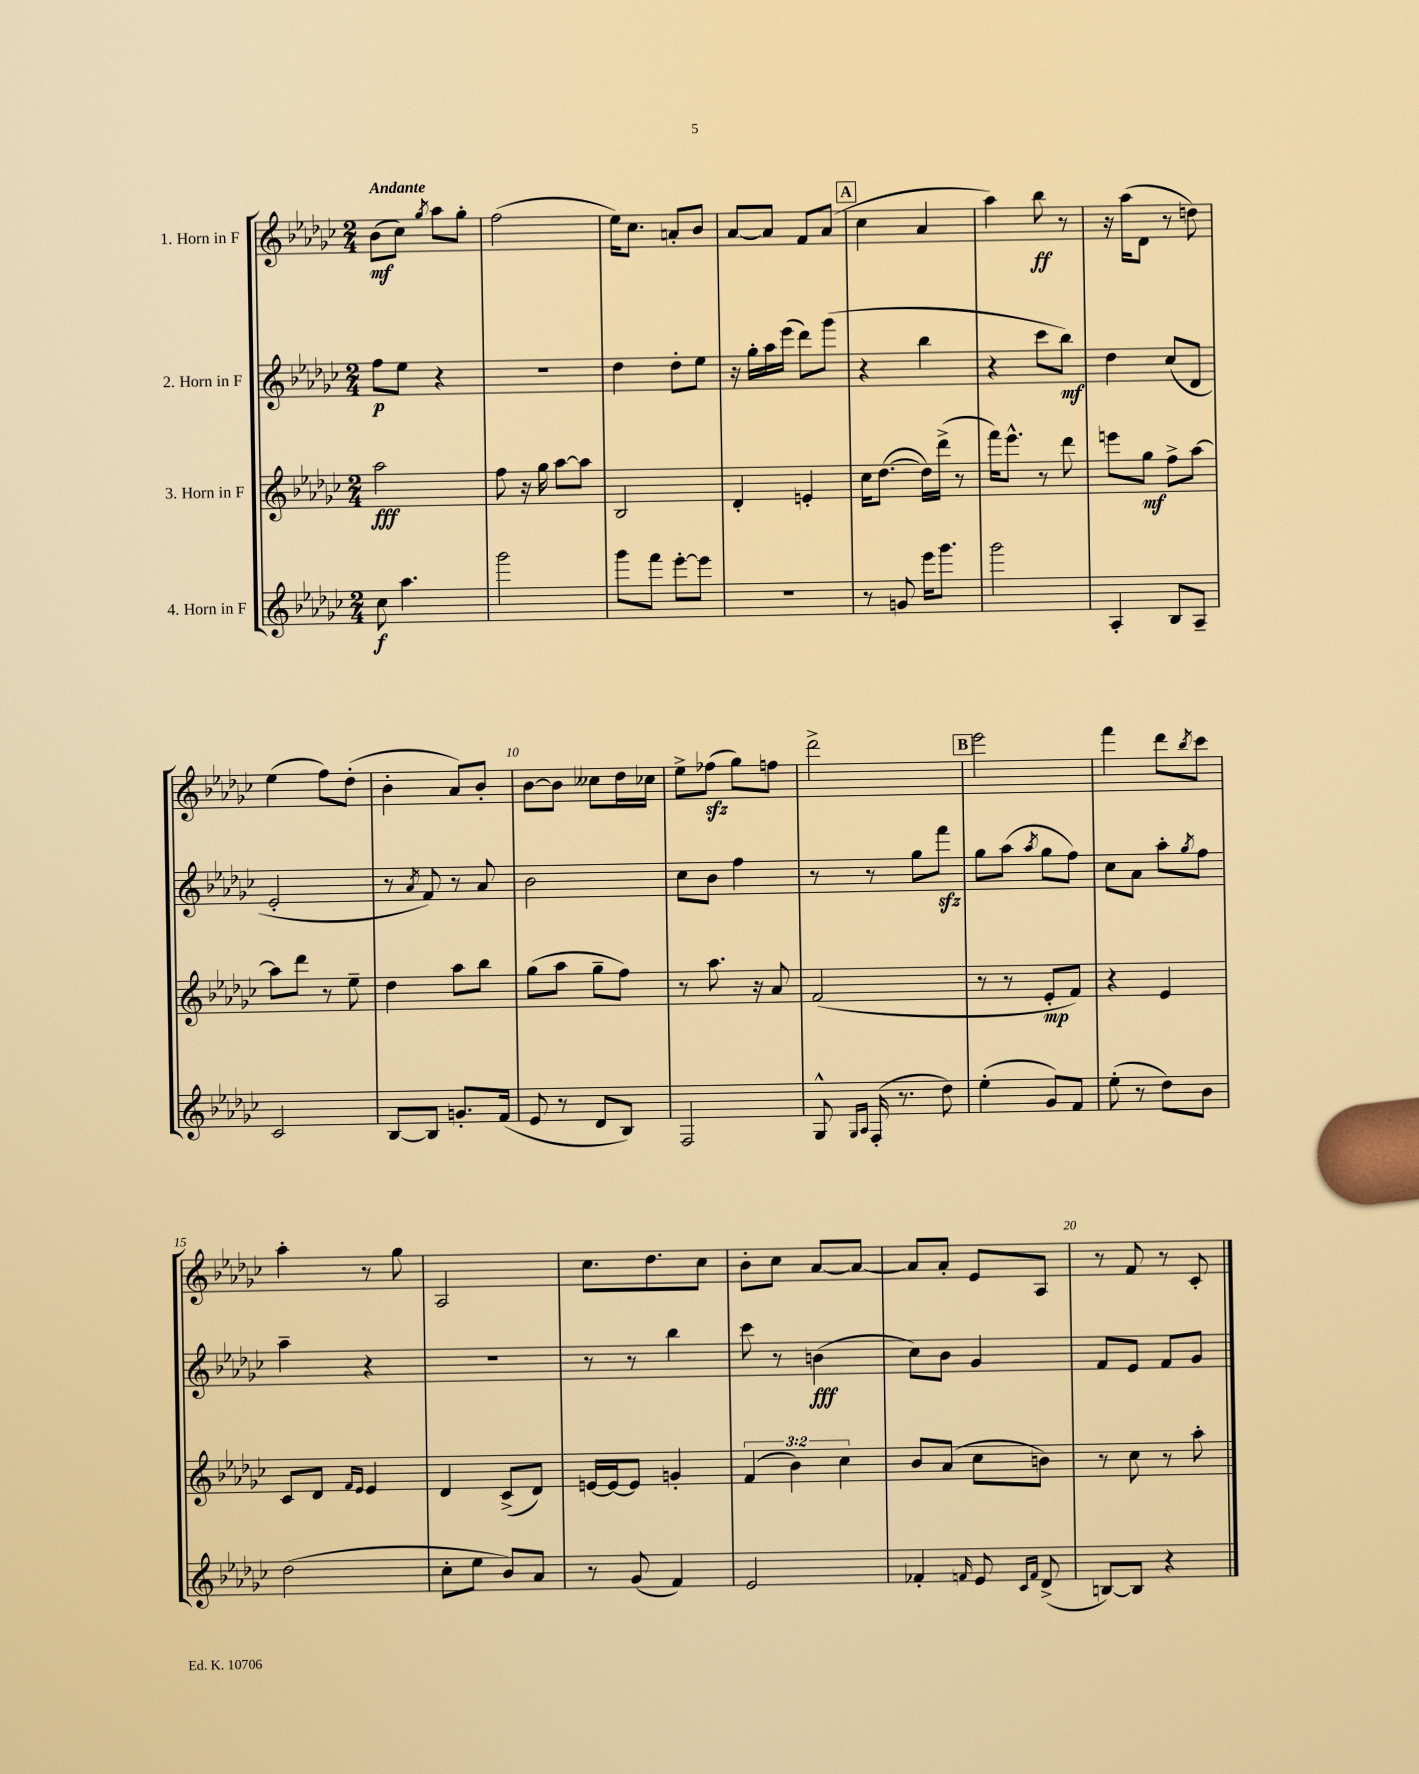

**kern	**dynam	**kern	**dynam	**kern	**dynam	**kern	**dynam
*part4	*part4	*part3	*part3	*part2	*part2	*part1	*part1
*staff4	*staff4	*staff3	*staff3	*staff2	*staff2	*staff1	*staff1
*I"4. Horn in F	*	*I"3. Horn in F	*	*I"2. Horn in F	*	*I"1. Horn in F	*
*clefG2	*	*clefG2	*	*clefG2	*	*clefG2	*
*k[b-e-a-d-g-c-]	*	*k[b-e-a-d-g-c-]	*	*k[b-e-a-d-g-c-]	*	*k[b-e-a-d-g-c-]	*
*M2/4	*	*M2/4	*	*M2/4	*	*M2/4	*
=1	=1	=1	=1	=1	=1	=1	=1
!	!	!	!	!	!	!LO:TX:a:B:t=Andante	!
8cc-\	f	2aa-\	fff	8ff\L	p	(8b-\L	mf
4.aa-\	.	.	.	8ee-\J	.	8cc-\J)	.
.	.	.	.	.	.	8qgg-/	.
.	.	.	.	4r	.	8aa-\L	.
.	.	.	.	.	.	8gg-'\J	.
=2	=2	=2	=2	=2	=2	=2	=2
2ggg-\	.	8ff\	.	2r	.	(2ff\	.
.	.	16r	.	.	.	.	.
.	.	16gg-\	.	.	.	.	.
.	.	[8aa-\L	.	.	.	.	.
.	.	8aa-\J]	.	.	.	.	.
=3	=3	=3	=3	=3	=3	=3	=3
8ggg-\L	.	2B-/	.	4dd-\	.	16ee-\KL)	.
.	.	.	.	.	.	8.cc-\J	.
8fff\J	.	.	.	.	.	.	.
[8eee-'\L	.	.	.	8dd-'\L	.	8an'/L	.
8eee-\J]	.	.	.	8ee-\J	.	8b-/J	.
=4	=4	=4	=4	=4	=4	=4	=4
2r	.	4d-'/	.	16r	.	[8a-/L	.
.	.	.	.	16gg-'\LL	.	.	.
.	.	.	.	16aa-\	.	8a-/J]	.
.	.	.	.	(16eee-\JJ	.	.	.
.	.	4en'/	.	8ddd-\L)	.	8f/L	.
.	.	.	.	(8ggg-\J	.	(8a-/J	.
!!LO:REH:place=s1:t=A
=5	=5	=5	=5	=5	=5	=5	=5
8r	.	16cc-\KL	.	4r	.	4cc-\	.
.	.	([8.dd-\J	.	.	.	.	.
8gn/	.	.	.	.	.	.	.
16eee-\KL	.	16dd-\LL])	.	4bb-\	.	4a-/	.
8.ggg-\J	.	(16ddd-^\JJ	.	.	.	.	.
.	.	8r	.	.	.	.	.
=6	=6	=6	=6	=6	=6	=6	=6
2ggg-\	.	16fff\KL)	.	4r	.	4aa-\)	.
.	.	8.eee-^^\J	.	.	.	.	.
.	.	8r	.	8ccc-\L	.	8bb-\	ff
.	.	8ddd-\	.	8bb-\J)	mf	8r	.
=7	=7	=7	=7	=7	=7	=7	=7
4A-'/	.	8eeen\L	.	4dd-\	.	16r	.
.	.	.	.	.	.	(16aa-\KL	.
.	.	8gg-\J	mf	.	.	8d-\J	.
8B-/L	.	8ff^\L	.	(8cc-/L	.	8r	.
8A-~/J	.	[8aa-\J	.	8d-/J	.	8ddn\)	.
!!LO:LB:g=z
=8	=8	=8	=8	=8	=8	=8	=8
2c-/	.	8aa-\L]	.	2e-'/	.	(4ee-\	.
.	.	8ddd-\J	.	.	.	.	.
.	.	8r	.	.	.	8ff\L)	.
.	.	8ee-~\	.	.	.	(8dd-'\J	.
=9	=9	=9	=9	=9	=9	=9	=9
[8B-/L	.	4dd-\	.	8r	.	4b-'\	.
.	.	.	.	8qa-/	.	.	.
8B-/J]	.	.	.	8f/)	.	.	.
8.gn'/L	.	8aa-\L	.	8r	.	8a-/L)	.
.	.	8bb-\J	.	8a-/	.	8b-'/J	.
(16f/Jk	.	.	.	.	.	.	.
=10	=10	=10	=10	=10	=10	=10	=10
8e-/	.	(8gg-\L	.	2b-\	.	[8b-\L	.
8r	.	8aa-\J	.	.	.	8b-\J]	.
8d-/L	.	8gg-~\L	.	.	.	8cc--X\L	.
8B-/J)	.	8ff\J)	.	.	.	16dd-\L	.
.	.	.	.	.	.	16cc-X\JJ	.
=11	=11	=11	=11	=11	=11	=11	=11
2F/	.	8r	.	8cc-\L	.	8ee-^\L	.
.	.	8.aa-\	.	8b-\J	.	(8ff-Xzz\J	.
.	.	.	.	4ff\	.	8gg-\L)	.
.	.	16r	.	.	.	.	.
.	.	8a-/	.	.	.	8ffn\J	.
=12	=12	=12	=12	=12	=12	=12	=12
8G-^^/	.	(2f/	.	8r	.	2ddd-^\	.
16qqG-/LL	.	.	.	.	.	.	.
16qqA-/JJ	.	.	.	.	.	.	.
(16F'/	.	.	.	8r	.	.	.
8.r	.	.	.	.	.	.	.
.	.	.	.	8gg-\L	.	.	.
8dd-\)	.	.	.	8fffzz\J	.	.	.
!!LO:REH:place=s1:t=B
=13	=13	=13	=13	=13	=13	=13	=13
(4ee-'\	.	8r	.	8gg-\L	.	2eee-\	.
.	.	8r	.	(8aa-\J	.	.	.
.	.	.	.	8qaa-/	.	.	.
8g-/L)	.	8e-'/L	mp	8gg-\L	.	.	.
8f/J	.	8f/J)	.	8ff\J)	.	.	.
=14	=14	=14	=14	=14	=14	=14	=14
(8ee-'\	.	4r	.	8cc-\L	.	4fff\	.
8r	.	.	.	8a-\J	.	.	.
8dd-\L)	.	4e-/	.	8aa-'\L	.	8ddd-\L	.
.	.	.	.	8qgg-/	.	8qbb-/	.
8b-\J	.	.	.	8ff\J	.	8ccc-\J	.
!!LO:LB:g=z
=15	=15	=15	=15	=15	=15	=15	=15
(2dd-\	.	8c-/L	.	4aa-~\	.	4aa-'\	.
.	.	8d-/J	.	.	.	.	.
.	.	16qqf/LL	.	.	.	.	.
.	.	16qqe-/JJ	.	.	.	.	.
.	.	4e-/	.	4r	.	8r	.
.	.	.	.	.	.	8gg-\	.
=16	=16	=16	=16	=16	=16	=16	=16
8cc-'\L	.	4d-/	.	2r	.	2A-/	.
8ee-\J	.	.	.	.	.	.	.
8b-/L)	.	(8c-^/L	.	.	.	.	.
8a-/J	.	8d-/J)	.	.	.	.	.
=17	=17	=17	=17	=17	=17	=17	=17
8r	.	[16en/LL	.	8r	.	8.cc-\L	.
.	.	16e/J_	.	.	.	.	.
(8g-/	.	8e/J]	.	8r	.	.	.
.	.	.	.	.	.	8.dd-\	.
4f/)	.	4gn'/	.	4bb-\	.	.	.
.	.	.	.	.	.	8cc-\J	.
=18	=18	=18	=18	=18	=18	=18	=18
2e-/	.	(6f/	.	8ccc-\	.	8b-'\L	.
.	.	.	.	8r	.	8cc-\J	.
.	.	6b-\)	.	.	.	.	.
.	.	.	.	(4bn\	fff	[8a-/L	.
.	.	6cc-\	.	.	.	.	.
.	.	.	.	.	.	8a-/J_	.
=19	=19	=19	=19	=19	=19	=19	=19
4f-X'/	.	8b-/L	.	8cc-\L)	.	8a-/L]	.
.	.	(8a-/J	.	8b-\J	.	8a-'/J	.
16qqfn/	.	.	.	.	.	.	.
8e-/	.	8cc-\L	.	4g-/	.	8e-/L	.
16qqc-/LL	.	.	.	.	.	.	.
16qqf/JJ	.	.	.	.	.	.	.
(8d-^/	.	8bn\J)	.	.	.	8A-/J	.
=20	=20	=20	=20	=20	=20	=20	=20
[8Bn/L)	.	8r	.	8f/L	.	8r	.
8B/J]	.	8cc-\	.	8e-/J	.	8f/	.
4r	.	8r	.	8f/L	.	8r	.
.	.	8aa-'\	.	8g-/J	.	8c-'/	.
==	==	==	==	==	==	==	==
*-	*-	*-	*-	*-	*-	*-	*-
